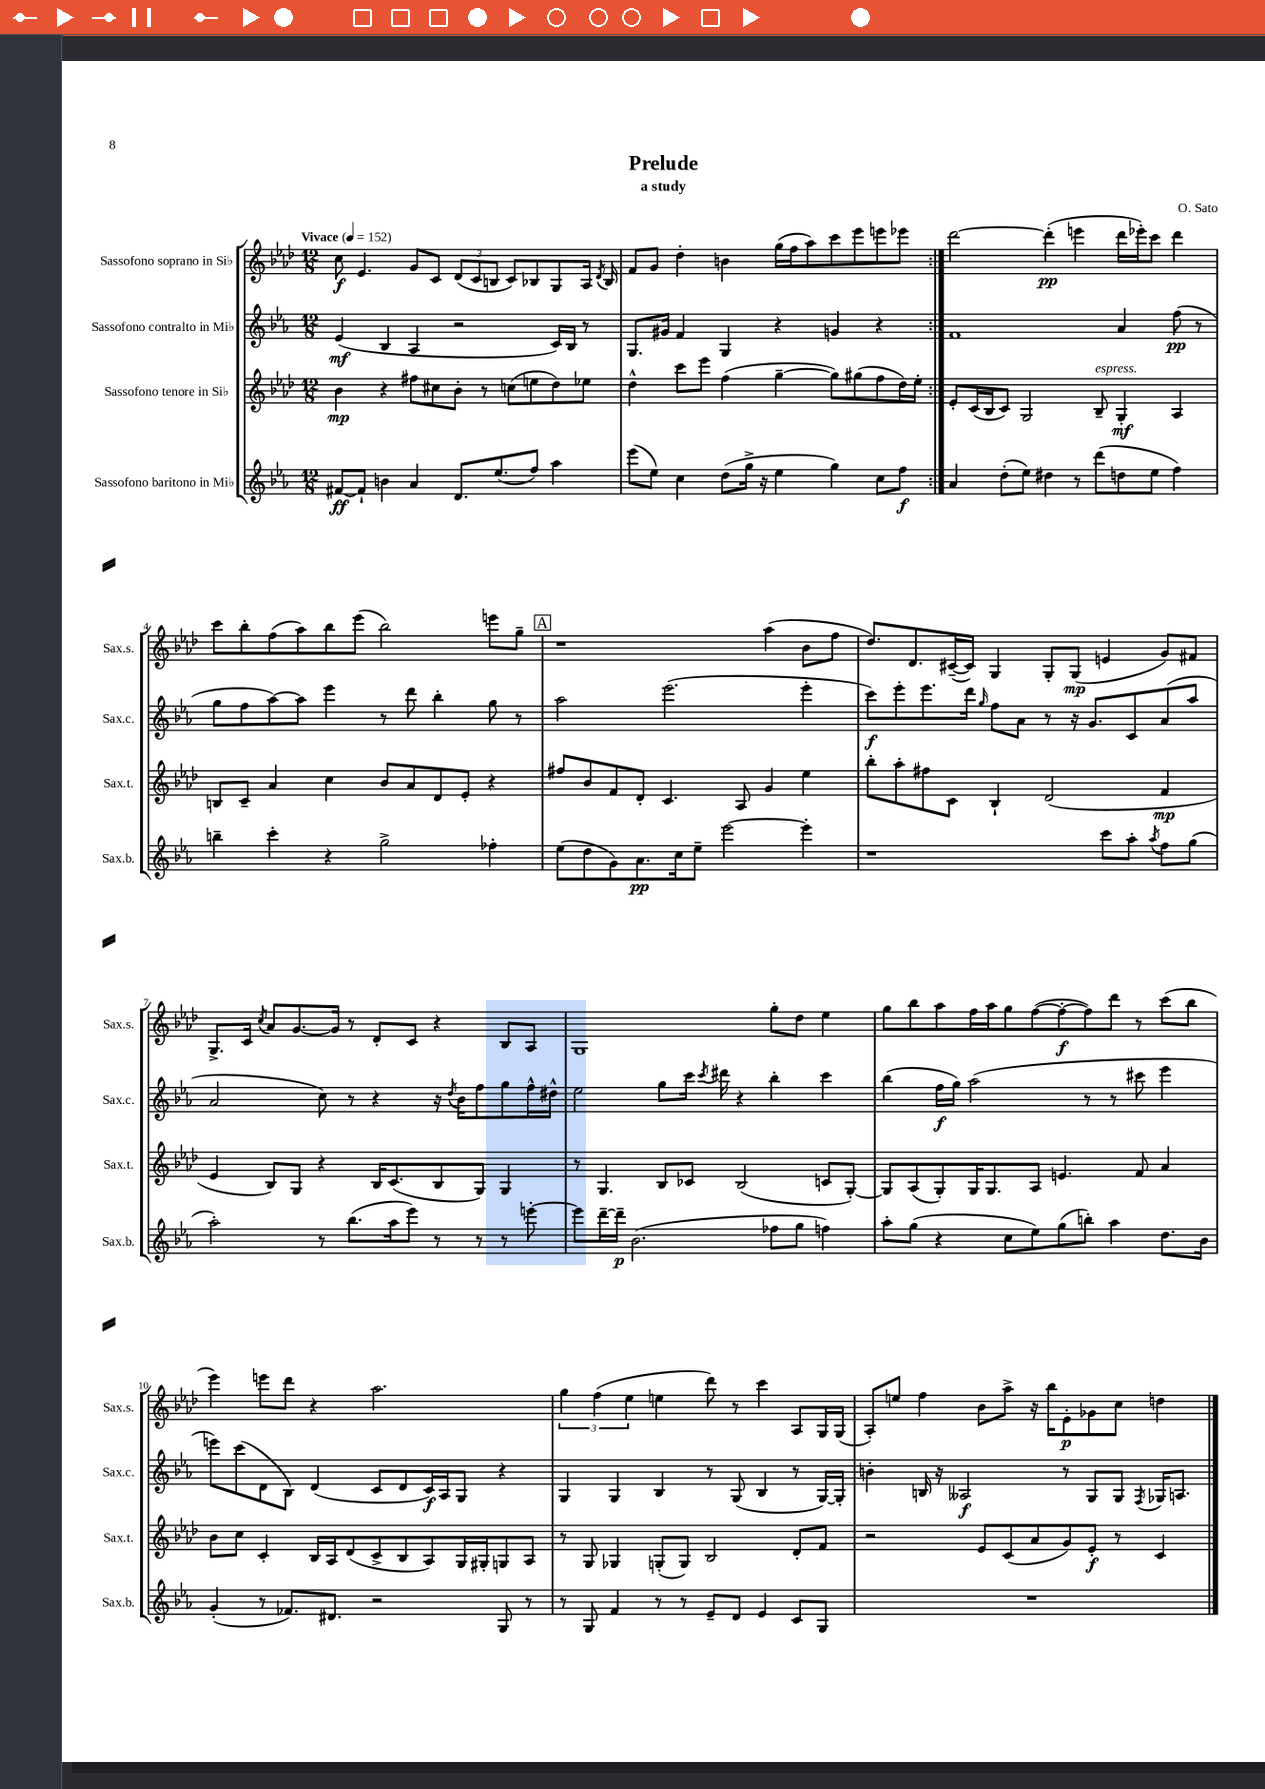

**kern	**dynam	**kern	**dynam	**kern	**dynam	**kern	**dynam
*part4	*part4	*part3	*part3	*part2	*part2	*part1	*part1
*staff4	*staff4	*staff3	*staff3	*staff2	*staff2	*staff1	*staff1
*I"Sassofono baritono in Mi♭	*	*I"Sassofono tenore in Si♭	*	*I"Sassofono contralto in Mi♭	*	*I"Sassofono soprano in Si♭	*
*I'Sax.b.	*	*I'Sax.t.	*	*I'Sax.c.	*	*I'Sax.s.	*
*clefG2	*	*clefG2	*	*clefG2	*	*clefG2	*
*k[b-e-a-]	*	*k[b-e-a-d-]	*	*k[b-e-a-]	*	*k[b-e-a-d-]	*
*M12/8	*	*M12/8	*	*M12/8	*	*M12/8	*
*MM152	*	*MM152	*	*MM152	*	*MM152	*
=1	=1	=1	=1	=1	=1	=1	=1
!	!	!	!	!	!	!LO:TX:a:B:t=Vivace	!
[8f#X/L	ff	4b-\	mp	(4e-/	mf	8cc\	f
8f#`/J]	.	.	.	.	.	4.e-/	.
4bn\	.	4r	.	4B-/	.	.	.
4a-/	.	8ff#X\L	.	4A-/	.	8g/L	.
.	.	8cc#X\	.	.	.	8c/J	.
8.d/L	.	8b-'\J	.	2r	.	(12d-/L	.
.	.	.	.	.	.	12c/	.
.	.	8r	.	.	.	.	.
.	.	.	.	.	.	12Bn/J	.
(8.ee-/	.	.	.	.	.	.	.
.	.	(8ccn\L	.	.	.	8c/L)	.
8ff/J)	.	8een\	.	.	.	8B-X/	.
4aa-\	.	8dd-\)	.	16c/LL)	.	8G/	.
.	.	.	.	16B-/JJ	.	.	.
.	.	8ee-X\J	.	8r	.	16A-/Jk	.
.	.	.	.	.	.	8qd-/	.
.	.	.	.	.	.	16B-/	.
=2	=2	=2	=2	=2	=2	=2	=2
(8eee-\L	.	4dd-^^\	.	8.G/L	.	8f/L	.
8ee-\J)	.	.	.	.	.	8g/J	.
.	.	.	.	16g#X/Jk	.	.	.
4cc\	.	8ccc\L	.	4f/	.	4dd-'\	.
.	.	8eee-\J	.	.	.	.	.
(8dd\L	.	(4ff\	.	4G/	.	4bn\	.
16gg^\Jk	.	.	.	.	.	.	.
16r	.	.	.	.	.	.	.
4ee-\	.	[4gg~\	.	4r	.	(16gg\LL	.
.	.	.	.	.	.	16ff\J	.
.	.	.	.	.	.	8aa-\)	.
4gg\)	.	8gg\L])	.	4gn/	.	8ccc\	.
.	.	(8gg#X\	.	.	.	8eee-\	.
8cc\L	.	8ff\	.	4r	.	8eeen\	.
8ff\J	f	16dd-\L)	.	.	.	8eee-X\J	.
.	.	16ee-'\JJ	.	.	.	.	.
=3:|!	=3:|!	=3:|!	=3:|!	=3:|!	=3:|!	=3:|!	=3:|!
4a-/	.	8e-'/L	.	1f	.	[2ddd-\	.
.	.	(16c/L	.	.	.	.	.
.	.	16B-/J	.	.	.	.	.
(8dd'\L	.	8c/J)	.	.	.	.	.
8ee-\J)	.	2G/	.	.	.	.	.
4dd#X\	.	.	.	.	.	(4ddd-'\]	pp
8r	.	.	.	.	.	4eeen\	.
!	!	!LO:TX:a:i:t=espress.	!	!	!	!	!
(8ddd\L	.	8B-~/	.	.	.	.	.
8ddn\	.	4G'/	mf	4a-/	.	16ddd-\LL	.
.	.	.	.	.	.	16eee-X'\J)	.
8ee-\J	.	.	.	.	.	8ccc\J	.
4ff\)	.	4A-/	.	(8ff\	pp	4ddd-\	.
.	.	.	.	8r	.	.	.
!!LO:LB:g=z
=4	=4	=4	=4	=4	=4	=4	=4
4bbn~\	.	8Bn/L	.	8gg\L	.	8ccc\L	.
.	.	8c~/J	.	8ff\	.	8bb-'\	.
4ccc'\	.	4a-/	.	[8aa-\)	.	(8ff\	.
.	.	.	.	8aa-\J]	.	8aa-\)	.
4r	.	4cc\	.	4eee-\	.	8bb-\	.
.	.	.	.	.	.	(8eee-\J	.
2gg^\	.	8b-/L	.	8r	.	2bb-\)	.
.	.	8a-/	.	8ddd\	.	.	.
.	.	8d-/	.	4bb-'\	.	.	.
.	.	8e-'/J	.	.	.	.	.
4ff-X'\	.	4r	.	8gg\	.	8eeen\L	.
.	.	.	.	8r	.	8gg~\J	.
!!LO:REH:place=s1:t=A
=5	=5	=5	=5	=5	=5	=5	=5
(8ee-\L	.	8ff#X/L	.	2aa-\	.	1r	.
8dd\	.	8b-/	.	.	.	.	.
8g\)	.	8f/	.	.	.	.	.
8.a-\	pp	8d-'/J	.	.	.	.	.
.	.	4.c/	.	(2.eee-\	.	.	.
16cc\k	.	.	.	.	.	.	.
8ee-~\J	.	.	.	.	.	.	.
[2eee-\	.	.	.	.	.	.	.
.	.	8A-/	.	.	.	.	.
.	.	4g/	.	.	.	(4aa-\	.
4eee-'\]	.	4ee-\	.	4eee-'\	.	8b-\L	.
.	.	.	.	.	.	8ff\J	.
=6	=6	=6	=6	=6	=6	=6	=6
1r	.	8bb-'\L	.	8ccc\L)	f	8.dd-/L)	.
.	.	8aa-'\	.	8eee-'\	.	.	.
.	.	.	.	.	.	8.d-/	.
.	.	8ff#X\	.	8.eee-\	.	.	.
.	.	8c\J	.	.	.	([16c#X~/L	.
.	.	.	.	16ddd\Jk	.	16c#/JJ])	.
.	.	.	.	16qqgg/	.	.	.
.	.	4B-`/	.	8ff\L	.	4G/	.
.	.	.	.	8a-\J	.	.	.
.	.	(2d-/	.	8r	.	8G'/L	.
.	.	.	.	16r	.	(8G/J	mp
.	.	.	.	8.g/L	.	.	.
8ccc\L	.	.	.	.	.	4en/	.
8aa-'\J	.	.	.	8c/	.	.	.
8qaa-/	.	.	.	.	.	.	.
8ff\L	.	4f/	mp	(8a-/	.	8g/L)	.
(8gg\J	.	.	.	8aa-/J	.	8f#X/J	.
!!LO:LB:g=z
=7	=7	=7	=7	=7	=7	=7	=7
2aa-'\)	.	4e-/	.	2a-/	.	8.G^/L	.
.	.	.	.	.	.	16c/Jk	.
.	.	.	.	.	.	8qcc/	.
.	.	8B-/L)	.	.	.	8a-/L	.
.	.	8G/J	.	.	.	[8.g/	.
8r	.	4r	.	8cc\)	.	.	.
.	.	.	.	.	.	16g/Jk]	.
(8.bb-\L	.	.	.	8r	.	8r	.
.	.	16B-/KL	.	4r	.	8d-'/L	.
16aa-\k	.	(8.c/	.	.	.	.	.
8eee-\J)	.	.	.	.	.	8c/J	.
8r	.	8B-/	.	16r	.	4r	.
.	.	.	.	8qdd/	.	.	.
.	.	.	.	16b-\KL	.	.	.
8r	.	8G/J)	.	8ff\	.	.	.
8r	.	4G/	.	8gg\	.	8B-/L	.
[8eeen'\	.	.	.	16ff^^\L	.	8A-/J	.
.	.	.	.	16dd#X^^\JJ	.	.	.
=8	=8	=8	=8	=8	=8	=8	=8
8eee\L]	.	8r	.	2ee-\	.	1G	.
[16ddd~\L	.	4.G/	.	.	.	.	.
16ddd~\JJ]	p	.	.	.	.	.	.
(2.b-\	.	.	.	.	.	.	.
.	.	8B-/L	.	8gg\L	.	.	.
.	.	8c-X/J	.	16ccc\Jk	.	.	.
.	.	.	.	8qccc/	.	.	.
.	.	.	.	16ddd#X\	.	.	.
.	.	(2B-/	.	4r	.	.	.
8ff-X\L	.	.	.	4bb-'\	.	8gg'\L	.
8gg\J	.	.	.	.	.	8dd-\J	.
4ffn\)	.	8cn/L	.	4ccc\	.	4ee-\	.
.	.	[8G'/J)	.	.	.	.	.
=9	=9	=9	=9	=9	=9	=9	=9
8aa-'\L	.	8G/L]	.	(4bb-\	.	8gg\L	.
(8gg\J	.	(8A-/	.	.	.	8bb-\	.
4r	.	8G'/)	.	16ff\LL	f	8aa-\	.
.	.	.	.	16gg\JJ)	.	.	.
.	.	16G/K	.	(2aa-\	.	16ff\L	.
.	.	8.G/	.	.	.	16aa-\J	.
8cc\L	.	.	.	.	.	8gg\	.
8ee-\)	.	8A-/J	.	.	.	([8ff\	.
(8gg\	.	4.en/	.	.	.	8ff'\_	f
8bbn'\J)	.	.	.	8r	.	8ff\])	.
4aa-\	.	.	.	8r	.	8ddd-\J	.
.	.	8f/	.	8ccc#X\	.	8r	.
8.dd\L	.	4a-/	.	4eee-\	.	(8ccc\L	.
.	.	.	.	.	.	8bb-\J	.
16b-\Jk	.	.	.	.	.	.	.
!!LO:LB:g=z
=10	=10	=10	=10	=10	=10	=10	=10
(4g'/	.	8b-\L	.	8eeen\L)	.	4eee-\)	.
.	.	8cc\J	.	(8ccc\	.	.	.
8r	.	4c'/	.	8d\	.	8eeen\L	.
8.f-X/L)	.	.	.	8B-\J)	.	8ddd-\J	.
.	.	16B-/LL	.	(4d/	.	4r	.
8.d#X/J	.	16A-/J	.	.	.	.	.
.	.	(8d-/	.	.	.	.	.
2r	.	8c^/	.	8c/L	.	2.aa-\	.
.	.	8B-/	.	8d/	.	.	.
.	.	8A-/)	.	16c/L)	f	.	.
.	.	.	.	16A-/J	.	.	.
.	.	16G/L	.	8G/J	.	.	.
.	.	16G#X'/J	.	.	.	.	.
8G/	.	8Gn/	.	4r	.	.	.
8r	.	8A-/J	.	.	.	.	.
=11	=11	=11	=11	=11	=11	=11	=11
8r	.	8r	.	4G/	.	6gg\	.
8G/	.	8G/	.	.	.	.	.
.	.	.	.	.	.	(6ff\	.
4f/	.	4G-X/	.	4G/	.	.	.
.	.	.	.	.	.	6ee-\	.
8r	.	(8Gn'/L	.	4B-/	.	4een\	.
8r	.	8G/J)	.	.	.	.	.
8e-~/L	.	2B-/	.	8r	.	8ddd-\)	.
8d/J	.	.	.	(8G/	.	8r	.
4e-/	.	.	.	4B-/	.	4ccc\	.
8c/L	.	8d-'/L	.	8r	.	8A-/L	.
8G/J	.	8f/J	.	[16G/LL)	.	16G/L	.
.	.	.	.	16G'/JJ]	.	(16G/JJ	.
=12	=12	=12	=12	=12	=12	=12	=12
1.r	.	2r	.	4bn'\	.	8A-'/L)	.
.	.	.	.	.	.	8een/J	.
.	.	.	.	16Bn/	.	4ff\	.
.	.	.	.	16r	.	.	.
.	.	.	.	2A--X/	f	.	.
.	.	8e-/L	.	.	.	8b-\L	.
.	.	(8c/	.	.	.	8aa-^\J	.
.	.	8a-/	.	.	.	16r	.
.	.	.	.	.	.	16bb-\KL	.
.	.	8g/)	.	8r	.	8e-'\	p
.	.	8e-'/J	f	8G/L	.	8g-X\	.
.	.	8r	.	8G/J	.	8cc\J	.
.	.	.	.	8qF/	.	.	.
.	.	4c/	.	16G-X/KL	.	4ddn\	.
.	.	.	.	8.An/J	.	.	.
==	==	==	==	==	==	==	==
*-	*-	*-	*-	*-	*-	*-	*-
